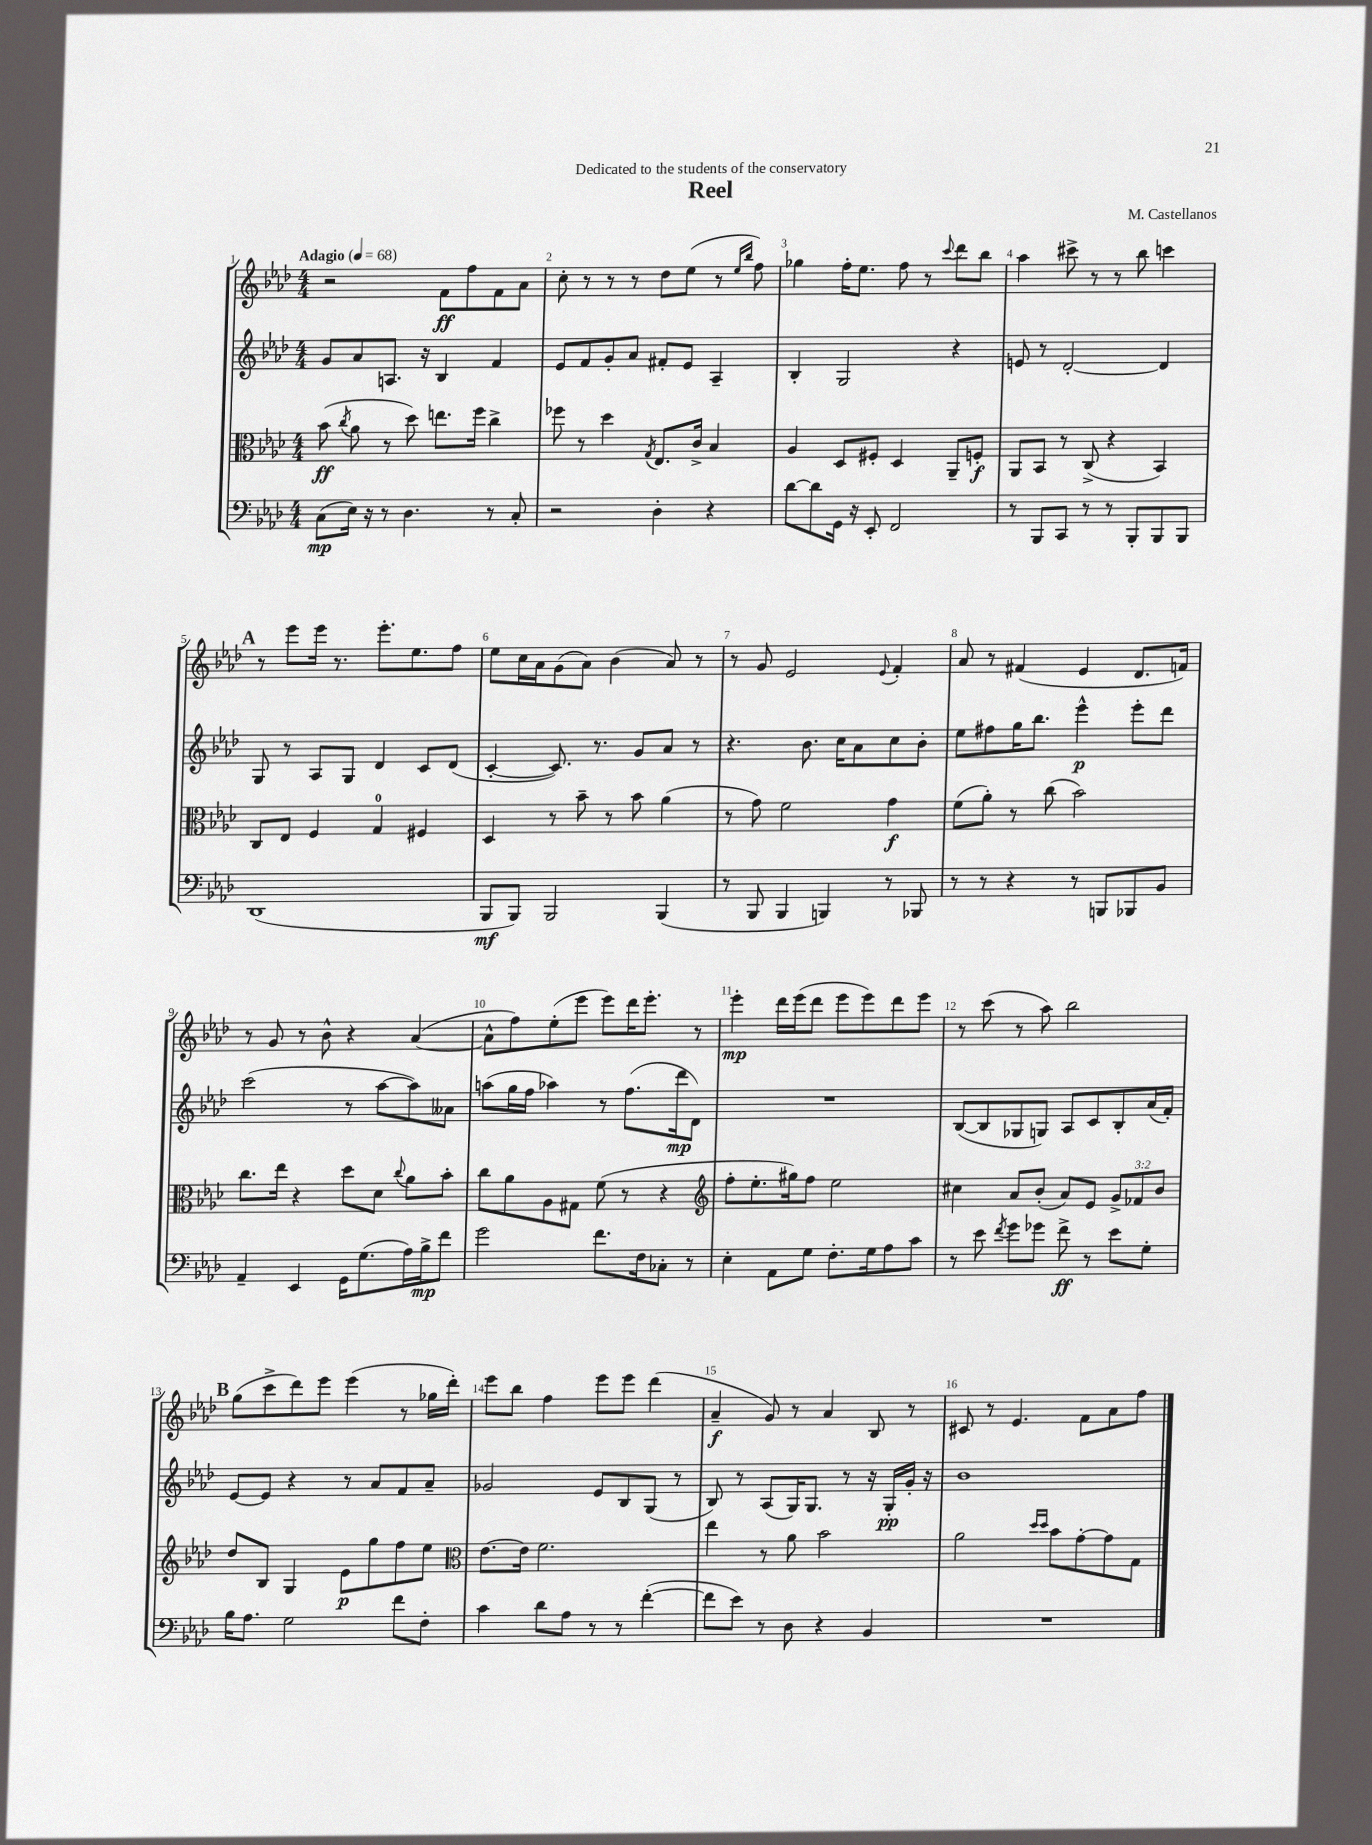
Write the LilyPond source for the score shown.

\header { title = "Reel" composer = "M. Castellanos" dedication = "Dedicated to the students of the conservatory" }
<<
\new StaffGroup <<
\new Staff = "s0" {
    \clef treble \key aes \major \numericTimeSignature \time 4/4 \tempo "Adagio" 4 = 68
    \autoBeamOff r2 f'8[\ff f''8 f'8 aes'8] |
    c''8-. r8 r8 r8 des''8[ ees''8]( r8 \grace { ees''16[ bes''16] } f''8) |
    ges''4 f''16[-. ees''8.] f''8 r8 \appoggiatura { c'''8 } des'''8[ bes''8] |
    aes''4 cis'''8-> r8 r8 bes''8 c'''4 |
    \mark \markup { \bold "A" } r8 ees'''8[ ees'''16] r8. ees'''8.[-. ees''8. f''8] |
    ees''8[ c''16 aes'16 g'8( aes'8]) bes'4( aes'8) r8 |
    r8 g'8 ees'2 \appoggiatura { ees'8 } f'4-. |
    aes'8 r8 fis'4( ees'4 des'8.[ f'16]) |
    r8 g'8 r8 bes'8-^ r4 aes'4~( |
    aes'8[-^ f''8) ees''8-.( ees'''8] ees'''8[) des'''16 ees'''8.]-. r8 |
    ees'''4-.\mp des'''16[ ees'''16( des'''8] ees'''8[ ees'''8) des'''8 ees'''8] |
    r8 c'''8( r8 aes''8) bes''2 |
    \mark \markup { \bold "B" } g''8[( c'''8-> des'''8) ees'''8] ees'''4( r8 ges''16[ des'''16]-.) |
    ees'''8[ bes''8] f''4 ees'''8[ ees'''8] des'''4( |
    aes'4--\f g'8) r8 aes'4 bes8 r8 |
    cis'8 r8 ees'4. f'8[ aes'8 f''8] \bar "|." |
}
\new Staff = "s1" {
    \clef treble \key aes \major \numericTimeSignature \time 4/4
    \autoBeamOff g'8[ aes'8 a8.] r16 bes4 f'4 |
    ees'8[ f'8 g'8-. aes'8] fis'8[-. ees'8] aes4-- |
    bes4-. g2 r4 |
    e'8 r8 des'2~-. des'4 |
    \mark \markup { \bold "A" } g8 r8 aes8[ g8] des'4 c'8[ des'8]( |
    c'4~-. c'8.) r8. g'8[ aes'8] r8 |
    r4. bes'8. c''16[ aes'8 c''8 bes'8]-. |
    ees''8[ fis''8 g''16 bes''8.] ees'''4-^\p ees'''8[-. des'''8] |
    c'''2( r8 aes''8[~ aes''8) aeses'8] |
    a''8[( g''16 f''16] aes''4) r8 f''8.[( des'''16\mp des'8]) |
    R1 |
    bes8[~( bes8 ges8 g8]) aes8[ c'8 bes8-. aes'16( f'16]-.) |
    \mark \markup { \bold "B" } ees'8[~ ees'8] r4 r8 aes'8[ f'8 aes'8]-- |
    ges'2 ees'8[ bes8 g8]( r8 |
    bes8) r8 aes8[( g16) g8.] r8 r16 g16[-.\pp g'16]-. r16 |
    bes'1 \bar "|." |
}
\new Staff = "s2" {
    \clef alto \key aes \major \numericTimeSignature \time 4/4 \override Staff.TupletNumber.text = #tuplet-number::calc-fraction-text
    \autoBeamOff bes'8\ff( \acciaccatura { c''8 } aes'8 r8 des''8) e''8.[ f''16] c''4-> |
    fes''8 r8 des''4 \acciaccatura { g8 } ees8.[ c'16]-> bes4 |
    aes4 des8[ fis8]-. des4 aes,8[-- f8]-.\f |
    aes,8[ bes,8] r8 c8->( r4 bes,4) |
    \mark \markup { \bold "A" } c8[ ees8] f4 g4-0 fis4 |
    des4 r8 bes'8-- r8 bes'8 aes'4( |
    r8 g'8) f'2 g'4\f |
    f'8[( aes'8]-.) r8 c''8( bes'2) |
    c''8.[ ees''16] r4 des''8[ des'8] \appoggiatura { c''8 } aes'8[ bes'8]-. |
    c''8[ aes'8 aes8 gis8] f'8( r8 r4 |
    \clef treble f''8[-. ees''8.-. gis''16) f''8] ees''2 |
    cis''4 aes'8[ bes'8]-.( aes'8[) ees'8] \tuplet 3/2 { g'8[-> fes'8 bes'8] } |
    \mark \markup { \bold "B" } des''8[ bes8] g4 ees'8[\p g''8 f''8 ees''8] |
    \clef alto ees'8.[~ ees'16] f'2. |
    ees''4 r8 aes'8 bes'2 |
    aes'2 \grace { des''16[ des''16] } bes'8[ g'8~-. g'8 g8] \bar "|." |
}
\new Staff = "s3" {
    \clef bass \key aes \major \numericTimeSignature \time 4/4
    \autoBeamOff c8[\mp( ees16]) r16 r8 des4. r8 c8-. |
    r2 des4-. r4 |
    des'8[~ des'8 g,16] r16 ees,8-. f,2 |
    r8 bes,,8[ c,8] r8 r8 bes,,8[-. bes,,8 bes,,8] |
    \mark \markup { \bold "A" } des,1( |
    bes,,8[\mf bes,,8]) bes,,2 bes,,4( |
    r8 bes,,8 bes,,4 b,,4) r8 bes,,8 |
    r8 r8 r4 r8 b,,8[ bes,,8 bes,8] |
    aes,4-- ees,4 g,16[ g8.( aes16) bes16->\mp f'8] |
    g'2 f'8.[ f16 ces8]-. r8 |
    ees4-. aes,8[ g8] f8.[-. g16 aes8 c'8] |
    r8 ees'8 \acciaccatura { f'8 } g'8[ ges'8] f'8->\ff r8 ees'8[ g8]-. |
    \mark \markup { \bold "B" } bes16[ aes8.] g2 f'8[ f8]-. |
    c'4 des'8[ aes8] r8 r8 f'4~-.( |
    f'8[ ees'8]) r8 des8 r4 bes,4 |
    R1 \bar "|." |
}
>>
>>
\layout { \context { \Score \override BarNumber.break-visibility = ##(#f #t #t) barNumberVisibility = #all-bar-numbers-visible } }
